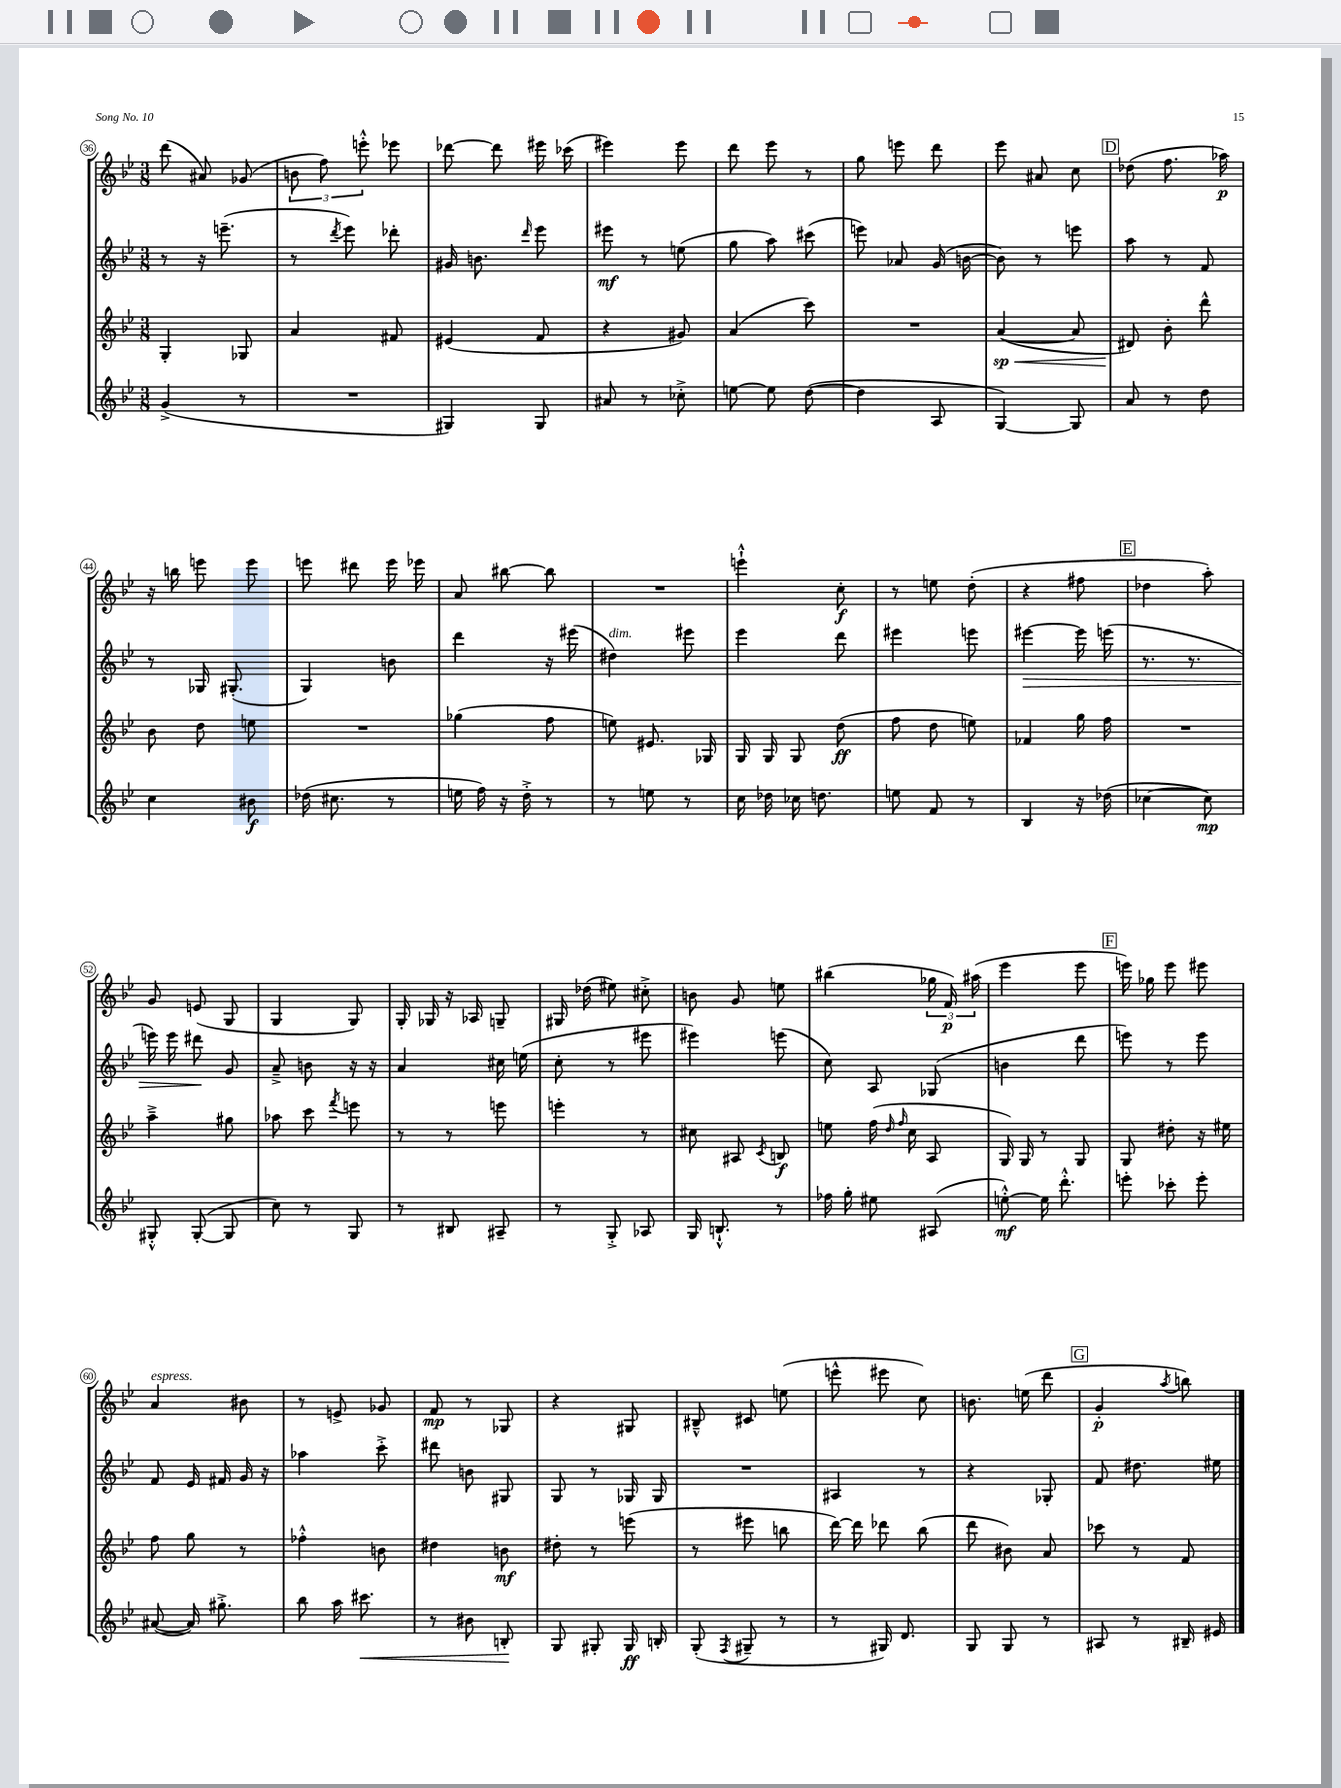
<<
\new StaffGroup <<
\new Staff = "s0" {
    \clef treble \key bes \major \numericTimeSignature \time 3/8
    \autoBeamOff d'''8( ais'8) ges'8( |
    \tuplet 3/2 { b'8 f''8) e'''8-.-^ } ees'''8 |
    des'''8~ des'''8 eis'''16 ces'''16( |
    eis'''4) eis'''8 |
    d'''8 ees'''8 r8 |
    g''8 e'''8 d'''8 |
    ees'''8 ais'8 c''8 |
    \mark \markup { \box "D" } des''8( f''8. aes''16\p) |
    r16 b''16 e'''8 e'''8 |
    e'''8 dis'''8 e'''16 ees'''16 |
    a'8 bis''8~ bis''8 |
    R4. |
    e'''4-!-^ c''8-.\f |
    r8 e''8 d''8-.( |
    r4 fis''8 |
    \mark \markup { \box "E" } des''4 a''8-.) |
    g'8 e'8( g8 |
    g4 g8) |
    g16-. ges16 r16 aes16 g8-- |
    gis16 des''16( eis''8) cis''8-.-> |
    b'8 g'8 e''8 |
    bis''4( \tuplet 3/2 { ges''16 f'16\p) ais''16( } |
    ees'''4 ees'''8 |
    \mark \markup { \box "F" } e'''16) ges''16 e'''8 eis'''8 |
    a'4^\markup { \italic "espress." } bis'8 |
    r8 e'8-> ges'8 |
    f'8\mp r8 ges8 |
    r4 gis8 |
    bis8---^ cis'8 e''8( |
    e'''8-^ eis'''8 c''8) |
    b'8. e''16( d'''8 |
    \mark \markup { \box "G" } g'4-.\p \acciaccatura { a''8 } b''8) \bar "|." |
}
\new Staff = "s1" {
    \clef treble \key bes \major \numericTimeSignature \time 3/8
    \autoBeamOff r8 r16 e'''8.--( |
    r8 \acciaccatura { d'''8 } ees'''8) des'''8-. |
    gis'16 b'8. \grace { d'''16 } ees'''8 |
    eis'''8\mf r8 e''8( |
    g''8 a''8) cis'''8( |
    e'''8) aes'8 g'16( b'16~ |
    b'8) r8 e'''8 |
    \mark \markup { \box "D" } a''8 r8 f'8 |
    r8 ges16 gis8.-.( |
    g4) b'8 |
    d'''4 r16 eis'''16( |
    dis''4^\markup { \italic "dim." }) eis'''8 |
    ees'''4 d'''8 |
    eis'''4 e'''8 |
    eis'''4~\> eis'''16 e'''16( |
    \mark \markup { \box "E" } r8. r8. |
    e'''16) e'''16 dis'''8\! g'8 |
    a'8---> b'8 r16 r16 |
    a'4 cis''16 e''16( |
    c''8-. r8 eis'''8 |
    eis'''4) e'''8( |
    c''8) a8 ges8( |
    b'4 d'''8 |
    \mark \markup { \box "F" } e'''8) r8 e'''8 |
    f'8 ees'16 fis'16 g'16 r16 |
    aes''4 c'''8-.-> |
    dis'''8 b'8 gis8 |
    g8 r8 ges16 ges16 |
    R4. |
    ais4 r8 |
    r4 ges8-. |
    \mark \markup { \box "G" } f'8 dis''8. eis''16 \bar "|." |
}
\new Staff = "s2" {
    \clef treble \key bes \major \numericTimeSignature \time 3/8
    \autoBeamOff g4-. ges8 |
    a'4 fis'8 |
    eis'4( f'8 |
    r4 gis'8) |
    a'4( c'''8) |
    R4. |
    a'4~\sp\<( a'8 |
    \mark \markup { \box "D" } dis'8\!) bes'8-. d'''8-^ |
    bes'8 d''8 e''8 |
    R4. |
    ges''4( f''8 |
    e''8) eis'8. ges16 |
    g16 g16 g8 d''8\ff( |
    f''8 d''8 e''8) |
    fes'4 g''16 f''16 |
    \mark \markup { \box "E" } R4. |
    a''4---> gis''8 |
    aes''8 c'''8 \acciaccatura { f'''8 } e'''8 |
    r8 r8 e'''8 |
    e'''4-. r8 |
    cis''8 ais8 \acciaccatura { c'8 } b8\f |
    e''8 f''16( \grace { d''16 f''16 } c''16 a8 |
    g16) g16 r8 g8 |
    \mark \markup { \box "F" } g8 dis''8-. r16 eis''16 |
    f''8 g''8 r8 |
    fes''4-.-^ b'8 |
    dis''4 b'8\mf |
    dis''8-. r8 e'''8( |
    r8 eis'''8 b''8 |
    d'''16~) d'''16 des'''8 bes''8( |
    d'''8 bis'8) a'8 |
    \mark \markup { \box "G" } ces'''8 r8 f'8 \bar "|." |
}
\new Staff = "s3" {
    \clef treble \key bes \major \numericTimeSignature \time 3/8
    \autoBeamOff g'4->( r8 |
    R4. |
    gis4) gis8 |
    ais'8 r8 ces''8-.-> |
    e''8~ e''8 d''8~( |
    d''4 a8 |
    g4~) g8 |
    \mark \markup { \box "D" } a'8 r8 d''8 |
    c''4 bis'8\f |
    des''16( cis''8. r8 |
    e''16 f''16) r16 d''16-.-> r8 |
    r8 e''8 r8 |
    c''16 des''16 ces''16 d''8. |
    e''8 f'8 r8 |
    bes4 r16 des''16( |
    \mark \markup { \box "E" } ces''4~ ces''8\mp) |
    gis8-.-^ gis8~-.( gis8 |
    c''8) r8 g8 |
    r8 bis8 ais8-- |
    r8 g8-.-> aes8 |
    g16 b8.-!-^ r8 |
    fes''16 g''16-. eis''8 ais8( |
    e''8~-.-^\mf) e''16 d'''8.-.-^ |
    \mark \markup { \box "F" } e'''8-. ces'''8-. e'''8-. |
    ais'8~( ais'16) gis''8.-.-> |
    bes''8 a''16 cis'''8.\< |
    r8 bis'8 b8-.\! |
    g8 gis8-. gis16\ff b16-. |
    g8-.( \acciaccatura { f8 } gis8-- r8 |
    r8 gis16) d'8. |
    g8 g8 r8 |
    \mark \markup { \box "G" } ais8 r8 bis16-- eis'16 \bar "|." |
}
>>
>>
\layout { \context { \Score currentBarNumber = #36 \override BarNumber.stencil = #(make-stencil-circler 0.1 0.3 ly:text-interface::print) } }
